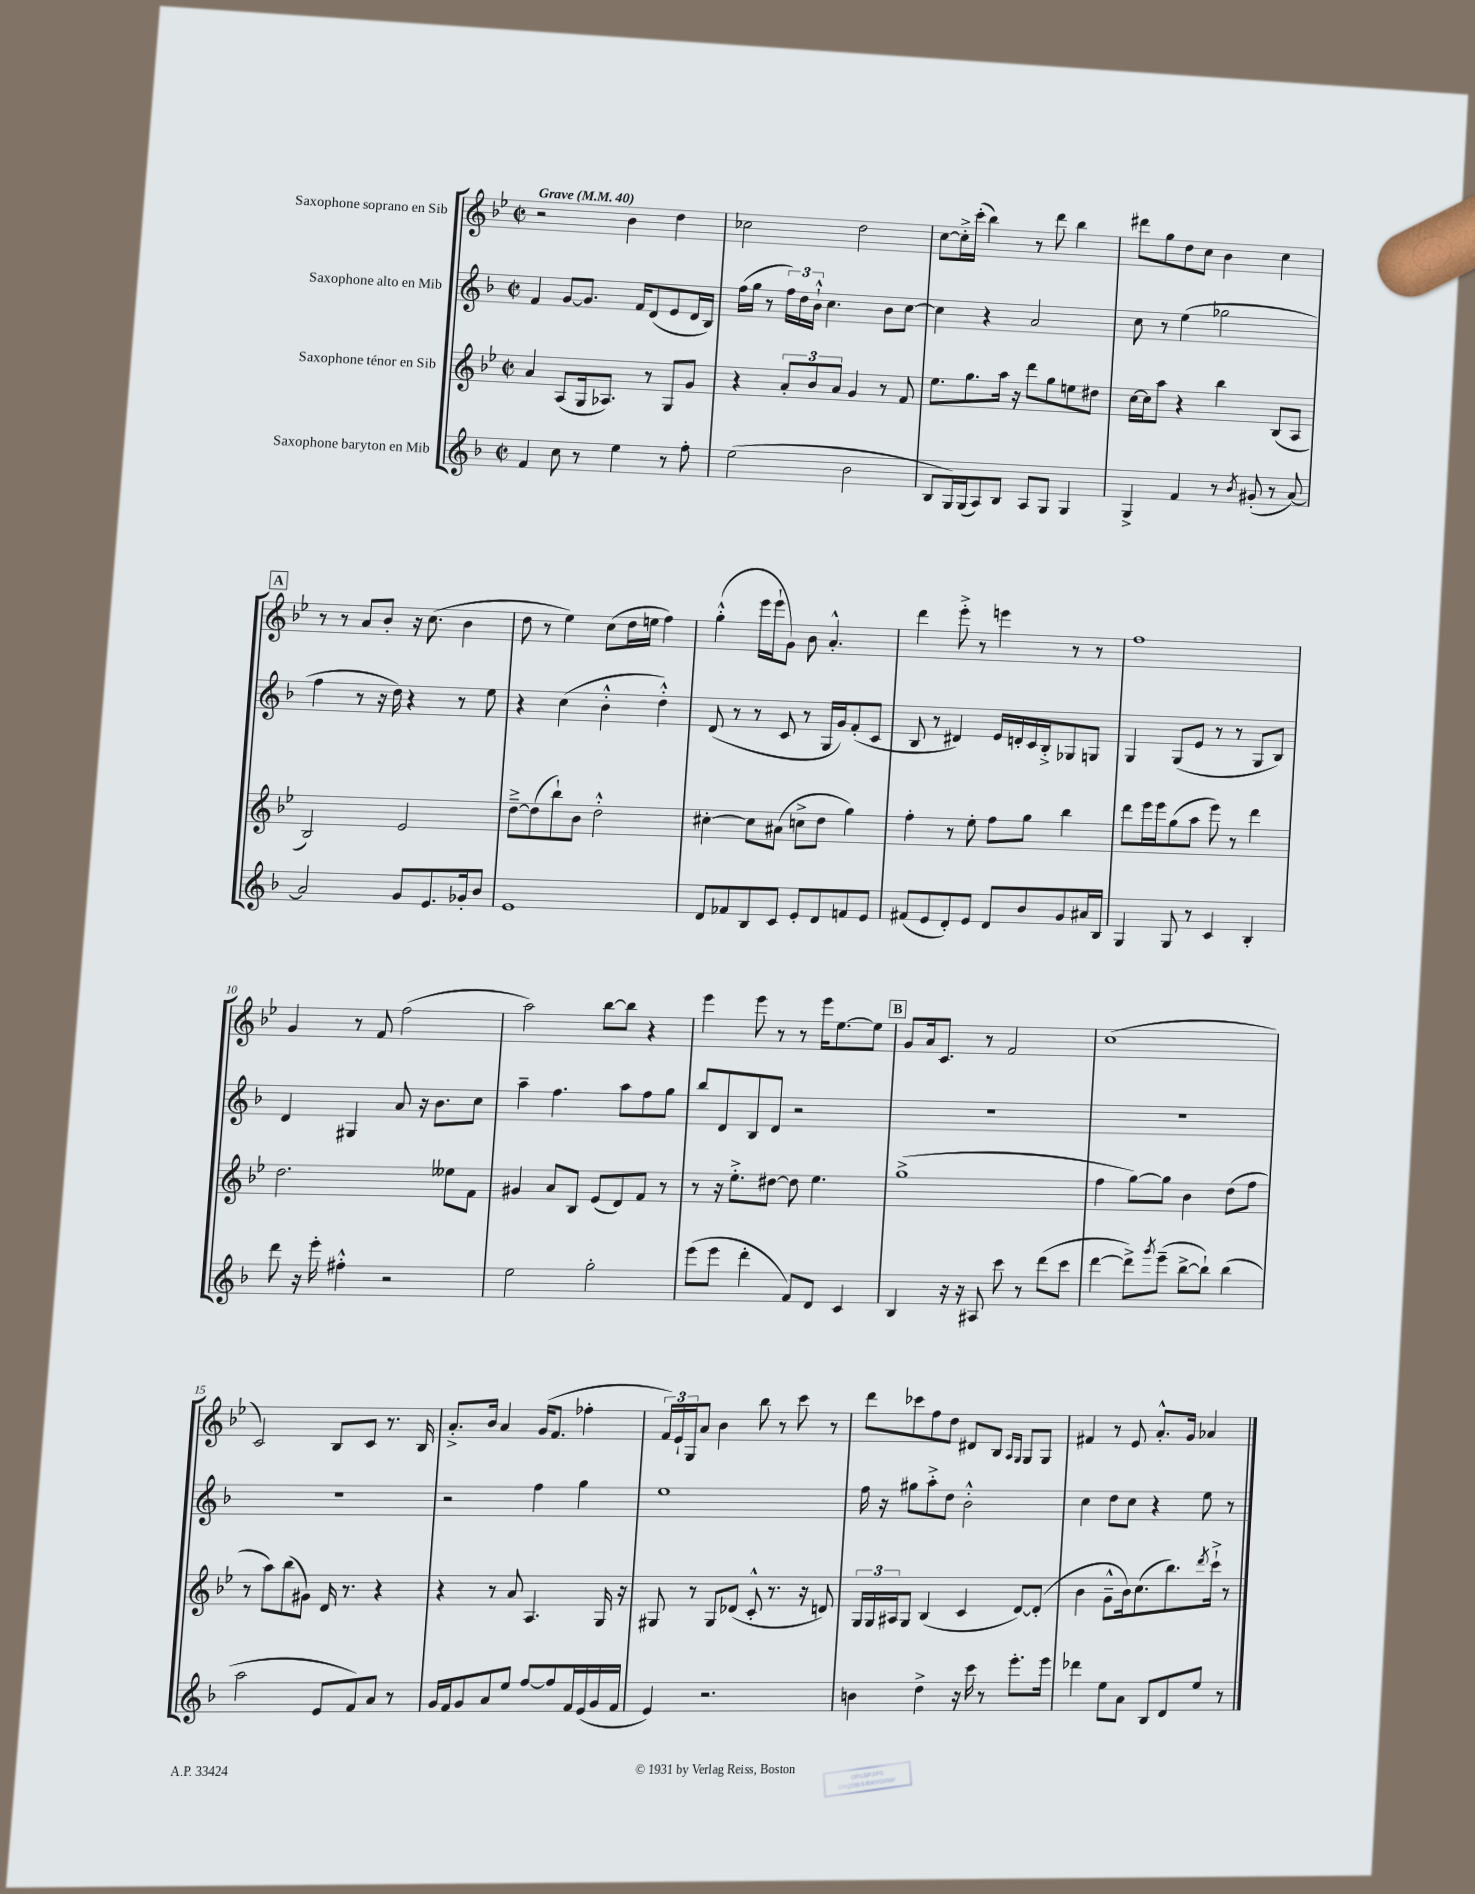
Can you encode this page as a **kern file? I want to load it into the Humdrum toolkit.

**kern	**kern	**kern	**kern
*part4	*part3	*part2	*part1
*staff4	*staff3	*staff2	*staff1
*I"Saxophone baryton en Mib	*I"Saxophone ténor en Sib	*I"Saxophone alto en Mib	*I"Saxophone soprano en Sib
*clefG2	*clefG2	*clefG2	*clefG2
*k[b-]	*k[b-e-]	*k[b-]	*k[b-e-]
*M2/2	*M2/2	*M2/2	*M2/2
*met(c|)	*met(c|)	*met(c|)	*met(c|)
*MM40	*MM40	*MM40	*MM40
=1	=1	=1	=1
!	!	!	!LO:TX:a:B:t=Grave
4f/	4a/	4f/	2r
8cc\	(8A/L	[8g/L	.
8r	16G/k	8.g/J]	.
.	8.A-X/J)	.	.
4ee\	.	.	4b-\
.	.	16f/KL	.
.	8r	(8d/	.
8r	8G/L	8e/	4dd\
8ff'\	8g/J	16d/L	.
.	.	16B-/JJ)	.
=2	=2	=2	=2
(2ee\	4r	(16ff\LL	2cc-X\
.	.	16gg\JJ	.
.	.	8r	.
.	12a'/L	24ff\LL)	.
.	.	24dd\	.
.	12b-/	24b-`^^\JJ	.
.	.	4.cc\	.
.	12a/J	.	.
2b-\	4g/	.	2dd\
.	8r	8b-\L	.
.	8f/	[8cc\J	.
=3	=3	=3	=3
8B-/L	8.ee-\L	4cc\]	[8cc\L
16G/L)	.	.	16cc'^\L]
(16G/J	8.gg\	.	(16ccc'\JJ
8A/)	.	4r	4bb-\)
8B-/J	16aa\Jk	.	.
.	16r	.	.
8A/L	8ddd\L	2a/	8r
8G/J	8gg\	.	8ddd\
4G/	8een\	.	4bb-\
.	8dd#X\J	.	.
=4	=4	=4	=4
4G^/	[16cc\LL	8cc\	8ddd#X\L
.	16cc\J]	.	.
.	8aa\J	8r	8gg\
4f/	4r	(4ee\	8dd\
.	.	.	8cc\J
8r	4bb-\	2gg-X\	4b-\
8qb-/	.	.	.
(8g#X'/	.	.	.
8r	(8B-/L	.	4cc\
[8a/)	8A/J	.	.
!!LO:LB:g=z
!!LO:REH:place=s1:t=A
=5	=5	=5	=5
2a/]	2B-/)	4ff\	8r
.	.	.	8r
.	.	8r	8a/L
.	.	16r	8b-'/J
.	.	16dd\)	.
8g/L	2e-/	4r	16r
.	.	.	(8.cc\
8.e/	.	.	.
.	.	8r	4b-\
16g-X'/k	.	.	.
8b-/J	.	8ee\	.
=6	=6	=6	=6
1e	[8dd~^\L	4r	8dd\
.	(8dd\]	.	8r
.	8bb-`\)	(4cc\	4ee-\)
.	8b-\J	.	.
.	2dd'^^\	4b-'^^\	(8cc\L
.	.	.	16dd\L
.	.	.	16een\JJ
.	.	4dd'^^\)	4ff\)
=7	=7	=7	=7
8d/L	[4cc#X'\	(8d/	(4gg'^^\
8f-X/	.	8r	.
8B-/	8cc#\L]	8r	16eee-\LL
.	.	.	16eee-`\J
8c/J	(8a#X\J	8c/	8g\J)
8e'/L	8ccn^\L	8r	8b-\
8d/	8dd\J	16G/LL	4.a'^^/
.	.	16g/J)	.
8fn/	4gg\)	(8f'/	.
8e/J	.	8c/J	.
=8	=8	=8	=8
(8f#X/L	4ff'\	8B-/	4ddd\
8e/	.	8r	.
8d'/)	8r	4d#X/)	8eee-'^\
8e/J	8ee-'\	.	8r
8d/L	8ff\L	16e/LL	4eeen\
.	.	16dn'/	.
8b-/	8gg\J	16c/	.
.	.	16B-'^/J	.
8g/	4bb-\	8G-X/	8r
16a#X/L	.	8Gn/J	8r
16B-/JJ	.	.	.
=9	=9	=9	=9
4G/	8ddd\L	4G/	1ff
.	16eee-\L	.	.
.	16eee-\J	.	.
8G/	(8gg\	(8G/L	.
8r	8aa\J	8e/J	.
4c/	8eee-\)	8r	.
.	8r	8r	.
4B-'/	4ddd\	8G/L	.
.	.	8B-/J)	.
!!LO:LB:g=z
=10	=10	=10	=10
8ddd\	2.dd\	4d/	4g/
16r	.	.	.
16eee'\	.	.	.
4ff#X'^^\	.	4G#X/	8r
.	.	.	8f/
2r	.	8a/	(2ff\
.	.	16r	.
.	.	8.b-\L	.
.	8ee--X\L	.	.
.	8f\J	8cc\J	.
=11	=11	=11	=11
2ee\	4g#X/	4aa~\	2aa\)
.	8a/L	4.ff\	.
.	8B-/J	.	.
2gg'\	(8e-/L	.	[8bb-\L
.	8d/)	8aa\L	8bb-\J]
.	8f/J	8ff\	4r
.	8r	8gg\J	.
=12	=12	=12	=12
(8eee\L	8r	8bb-/L	4eee-\
8eee\J	16r	8d/	.
.	8.ee-'^\L	.	.
4ddd'\	.	8B-/	8eee-\
.	[8dd#X\J	8d/J	8r
8f/L)	8dd#\]	2r	8r
8d/J	4.ee-\	.	16eee-\KL
.	.	.	[8.ee-\
4c/	.	.	.
.	.	.	8ee-\J]
!!LO:REH:place=s1:t=B
=13	=13	=13	=13
4B-/	(1gg^	1r	8g/L
.	.	.	16a/k
.	.	.	8.c/J
16r	.	.	.
16r	.	.	.
8A#X/	.	.	8r
8ccc\	.	.	2f/
8r	.	.	.
(8ddd\L	.	.	.
8ccc\J	.	.	.
=14	=14	=14	=14
[4ddd\	4ff\	1r	(1cc
8ddd^\L])	[8gg\L)	.	.
8qggg/	.	.	.
(8eee~\J	8gg\J]	.	.
[8bb-^\L	4b-\	.	.
8bb-`\J])	.	.	.
(4bb-\	(8dd\L	.	.
.	8ff\J	.	.
!!LO:LB:g=z
=15	=15	=15	=15
2aa\	8r	1r	2c/)
.	8aa\L)	.	.
.	(8bb-\	.	.
.	8g#X\J)	.	.
8e/L	16d/	.	8B-/L
.	8.r	.	.
8f/)	.	.	8c/J
8a/J	4r	.	8.r
8r	.	.	.
.	.	.	16B-/
=16	=16	=16	=16
16g/LL	4r	2r	8.a'^/L
16f/J	.	.	.
8g/	.	.	.
.	.	.	16b-/Jk
8a/	8r	.	4a/
8ee/J	8a/	.	.
[8ff/L	4.A/	4ff\	(16g/KL
.	.	.	8.f/J
8ff/]	.	.	.
16f/L	.	4gg\	4ff-X'\
(16e/	.	.	.
16g/	16G/	.	.
16f/JJ	16r	.	.
=17	=17	=17	=17
4e/)	8G#X/	1ee	24f/LL)
.	.	.	24e-`/
.	.	.	24G/J
.	8r	.	8a/J
2.r	8G#/L	.	4b-\
.	(8d-X/J	.	.
.	8c'^^/	.	8bb-\
.	8.r	.	8r
.	.	.	8ccc\
.	16r	.	.
.	8dn/)	.	8r
=18	=18	=18	=18
4bn\	24G/LL	16ff\	8ddd\L
.	24G/	.	.
.	.	16r	.
.	24A#X/J	.	.
.	8G/J	8gg#X\L	8ccc-X\
4dd^\	(4B-/	8aa'^\	8ff\
.	.	8dd\J	8dd\J
16r	4c/	2b-'^^\	8d#X/L
16ccc\	.	.	.
8r	.	.	8B-/J
.	.	.	16qqA/LL
.	.	.	16qqG/JJ
8.eee'\L	[8d/L)	.	8G/L
.	(8d'/J]	.	8G/J
16eee\Jk	.	.	.
=19	=19	=19	=19
4ddd-X\	4b-\	4cc\	4f#X/
8ee\L	8g~^^\L	8dd\L	8r
8a\J	16b-\k)	8cc\J	8e-/
.	(8.cc\	.	.
8B-/L	.	4r	8.a'^^/L
8d/	8.bb-\)	.	.
.	.	.	16g/Jk
8ee/J	.	8ee\	4a-X/
.	8qddd/	.	.
.	16ccc`^\Jk	.	.
8r	8r	8r	.
==	==	==	==
*-	*-	*-	*-
